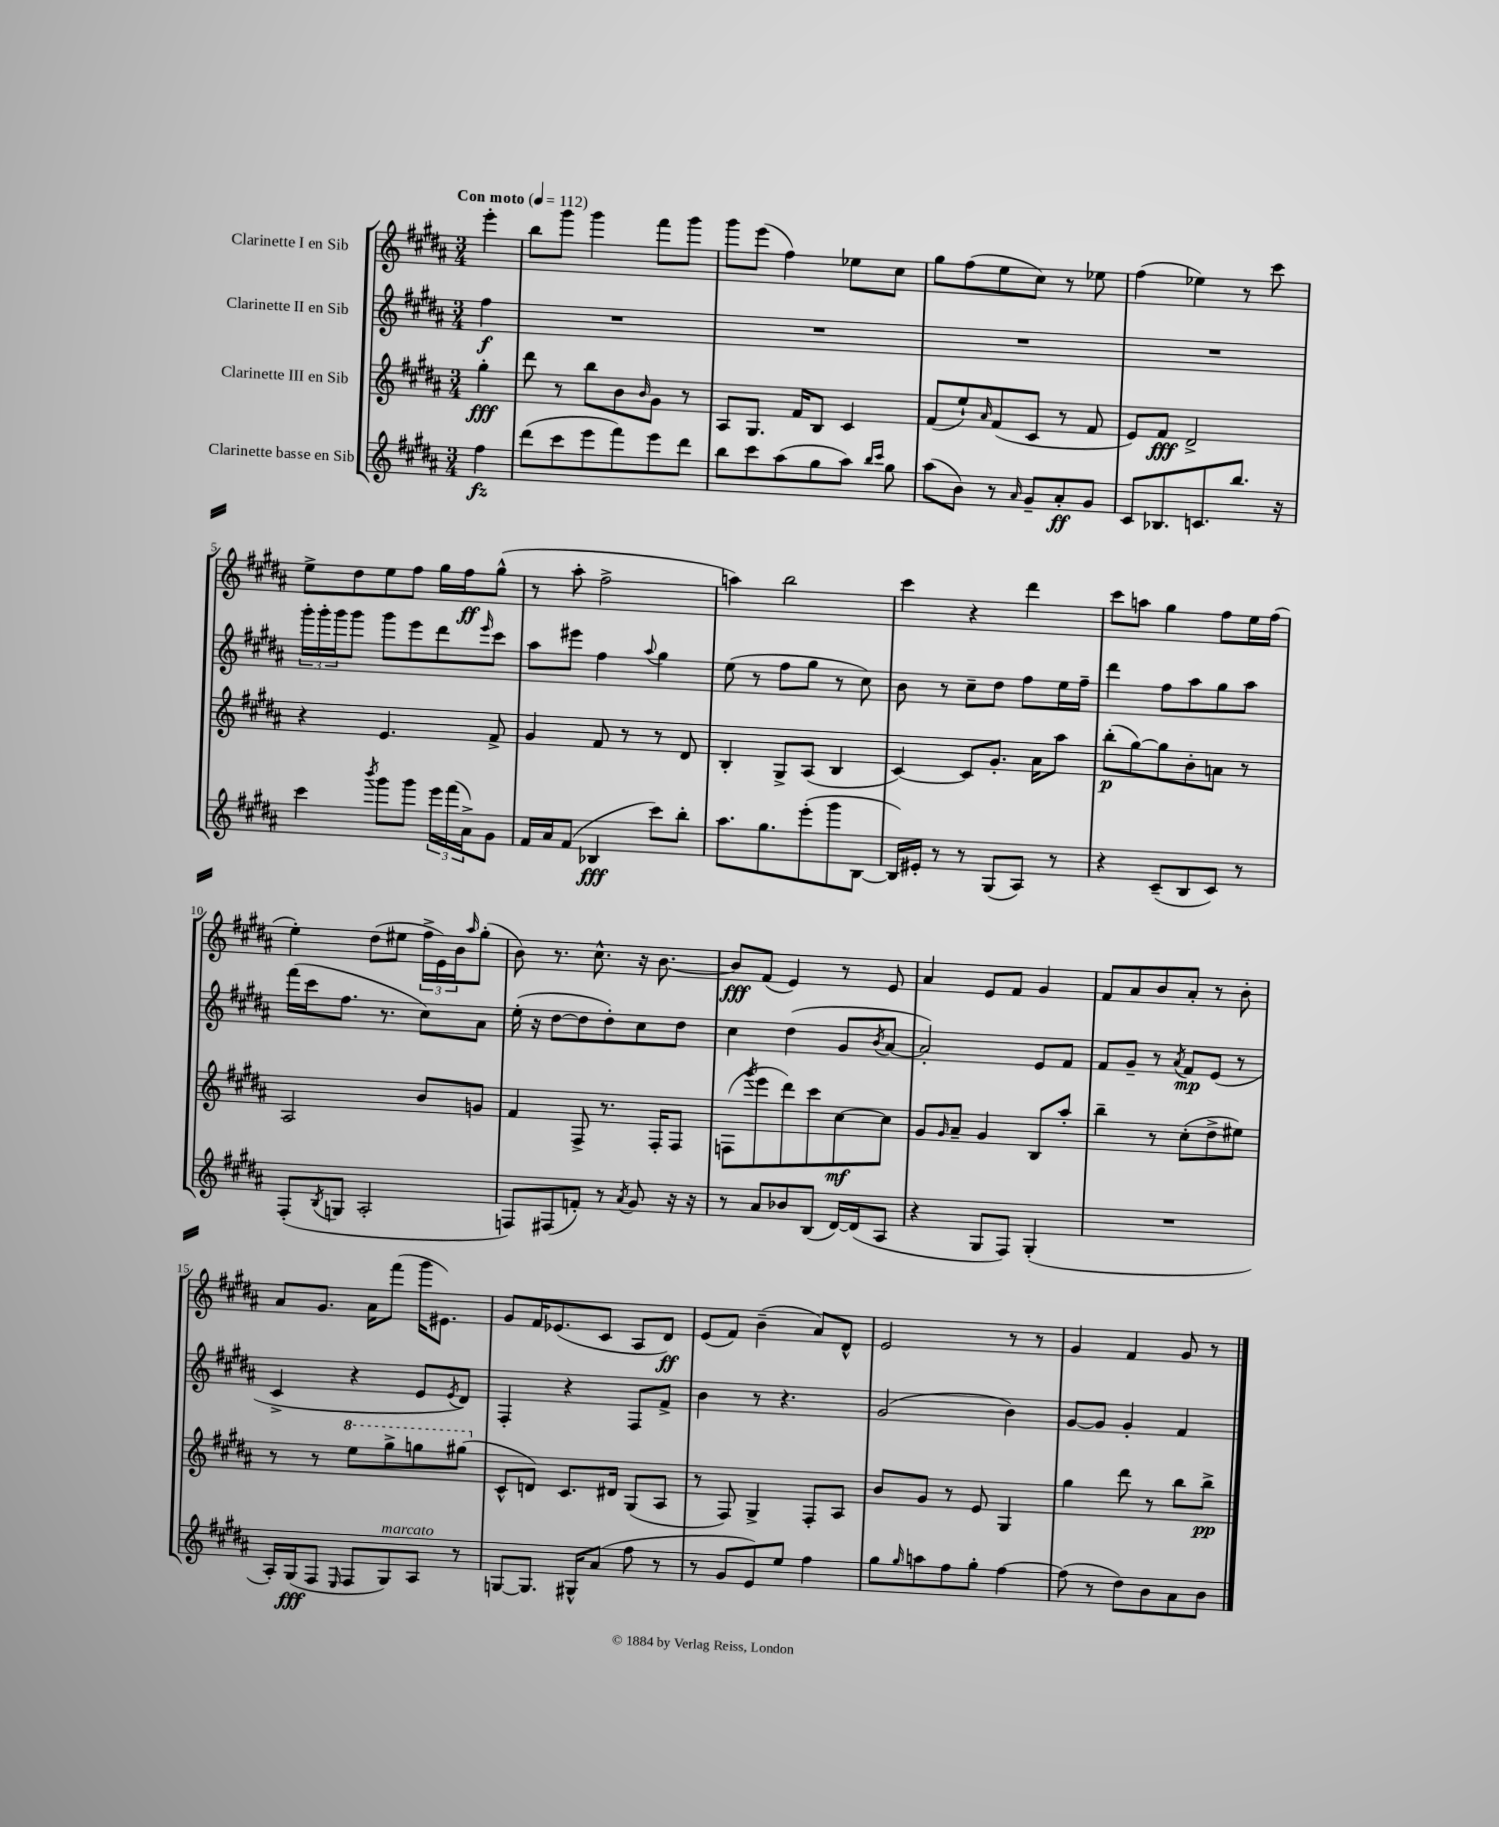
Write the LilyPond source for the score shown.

<<
\new StaffGroup <<
\new Staff = "s0" \with { instrumentName = "Clarinette I en Sib" } {
    \clef treble \key b \major \numericTimeSignature \time 3/4 \partial 4 \tempo "Con moto" 4 = 112
    e'''4-. |
    b''8 gis'''8 gis'''4 fis'''8 gis'''8 |
    gis'''8 e'''8( fis''4) ees''8 cis''8 |
    gis''8 fis''8( e''8 cis''8) r8 ees''8 |
    fis''4( ees''4) r8 cis'''8 |
    e''8-> dis''8 e''8 fis''8 gis''16 fis''16\ff gis''8-^( |
    r8 ais''8-. fis''2-> |
    a''4) b''2 |
    cis'''4 r4 dis'''4 |
    cis'''8 a''8 gis''4 fis''8 e''16 fis''16( |
    e''4-.) dis''8( eis''8 \tuplet 3/2 { fis''16-> e'16) b'16 } \grace { ais''16 } gis''8-.( |
    b'8) r8. cis''8.-^ r16 b'8.~ |
    b'8\fff fis'8( e'4) r8 e'8 |
    ais'4 e'8 fis'8 gis'4 |
    fis'8 ais'8 b'8 ais'8-. r8 b'8-. |
    ais'8 gis'8. ais'16 fis'''8( gis'''16 eis'8.) |
    gis'8 fis'16 ees'8.( cis'8 ais8 dis'8\ff) |
    e'8( fis'8) b'4--( ais'8) dis'8-^ |
    e'2 r8 r8 |
    gis'4 fis'4 gis'8 r8 \bar "|." |
}
\new Staff = "s1" \with { instrumentName = "Clarinette II en Sib" } {
    \clef treble \key b \major \numericTimeSignature \time 3/4 \partial 4
    fis''4\f |
    R2. |
    R2. |
    R2. |
    R2. |
    \tuplet 3/2 { gis'''16-. gis'''16-. gis'''16 } gis'''8 gis'''8 e'''8 dis'''8 \grace { e'''16 } cis'''8 |
    ais''8 eis'''8 fis''4 \appoggiatura { ais''8 } gis''4 |
    e''8( r8 fis''8 gis''8 r8 cis''8) |
    b'8 r8 cis''8-- dis''8 fis''8 e''16 fis''16-- |
    dis'''4 fis''8 ais''8 gis''8 ais''8 |
    fis'''16( cis'''16 fis''8. r8. cis''8) ais'8 |
    e''16-.( r16 dis''8~ dis''8 dis''8-.) cis''8 dis''8 |
    cis''4 dis''4( gis'8 \acciaccatura { b'8 } ais'8~ |
    ais'2-.) e'8 fis'8 |
    fis'8 gis'8-- r8 \acciaccatura { ais'8 } fis'8\mp e'8( r8 |
    cis'4-> r4 e'8 \acciaccatura { e'8 } dis'8) |
    fis4-. r4 fis8 fis'8-> |
    b'4 r8 r4. |
    gis'2( b'4) |
    gis'8~ gis'8 gis'4-. fis'4 \bar "|." |
}
\new Staff = "s2" \with { instrumentName = "Clarinette III en Sib" } {
    \clef treble \key b \major \numericTimeSignature \time 3/4 \partial 4
    gis''4-.\fff |
    dis'''8 r8 b''8 b'8 \grace { b'16 } gis'8 r8 |
    ais8 gis8. fis'16 b8 cis'4 |
    fis'8( e''8-!) \grace { ais'16 } fis'8( cis'8 r8 fis'8 |
    e'8) fis'8\fff dis'2-> |
    r4 e'4. fis'8-> |
    gis'4 fis'8 r8 r8 dis'8 |
    b4-. gis8-> ais8( b4 |
    cis'4~) cis'8 gis'8.-. ais'16 ais''8 |
    b''8-.\p( gis''8~) gis''8 b'8-. a'8 r8 |
    ais2 b'8 g'8 |
    fis'4 fis8-> r8. fis16-. fis8 |
    f8( \acciaccatura { gis'''8 } e'''8 dis'''8) cis'''8 cis''8~\mf cis''8 |
    gis'8 \grace { gis'16 } ais'8-- gis'4 b8 ais''8-. |
    b''4-- r8 cis''8-.( dis''8-> eis''8) |
    r8 r8 \ottava #1 e'''8 gis'''8-> g'''8 gis'''8( \ottava #0 |
    cis'8-^ d'8) cis'8. dis'16 gis8( ais8 |
    r8 fis8) gis4-> fis8-. ais8 |
    b'8 gis'8 r8 e'8 gis4 |
    gis''4 dis'''8 r8 b''8 b''8->\pp \bar "|." |
}
\new Staff = "s3" \with { instrumentName = "Clarinette basse en Sib" } {
    \clef treble \key b \major \numericTimeSignature \time 3/4 \partial 4
    fis''4\fz |
    dis'''8( cis'''8 e'''8 fis'''8) e'''8 dis'''8 |
    b''8 cis'''8 ais''8( gis''8 ais''8) \grace { b''16 cis'''16 } gis''8 |
    ais''8( b'8) r8 \grace { ais'16 } gis'8-- ais'8-.\ff gis'8 |
    cis'8 bes8. c'8. b''8. r16 |
    cis'''4 \acciaccatura { b'''8 } gis'''8 gis'''8 \tuplet 3/2 { e'''16 fis'''16( ais'16->) } gis'8 |
    fis'16 ais'16 fis'8( bes4\fff cis'''8) b''8-. |
    ais''8. gis''8. e'''8-.( gis'''8 b8~ |
    b16) eis'16-. r8 r8 gis8( ais8) r8 |
    r4 cis'8--( b8 cis'8) r8 |
    fis8-.( \acciaccatura { b8 } g8 ais2-. |
    f8) fis8( f'8-.) r8 \acciaccatura { ais'8 } gis'8 r16 r16 |
    r8 ais'8 bes'8 b8( dis'16~) dis'16( ais8 |
    r4 gis8 fis8) gis4-.( |
    R2. |
    ais16-.) gis16\fff( fis8 \grace { e16 } fis8 gis8^\markup { \italic "marcato" }) ais8 r8 |
    g8~ g8. gis16-^ ais'8( fis''8 r8 |
    r8 gis'8 e'8) e''8 fis''4 |
    gis''8 \grace { gis''16 } a''8 fis''8 gis''8-. fis''4~ |
    fis''8( r8 dis''8) b'8 ais'8 b'8 \bar "|." |
}
>>
>>
